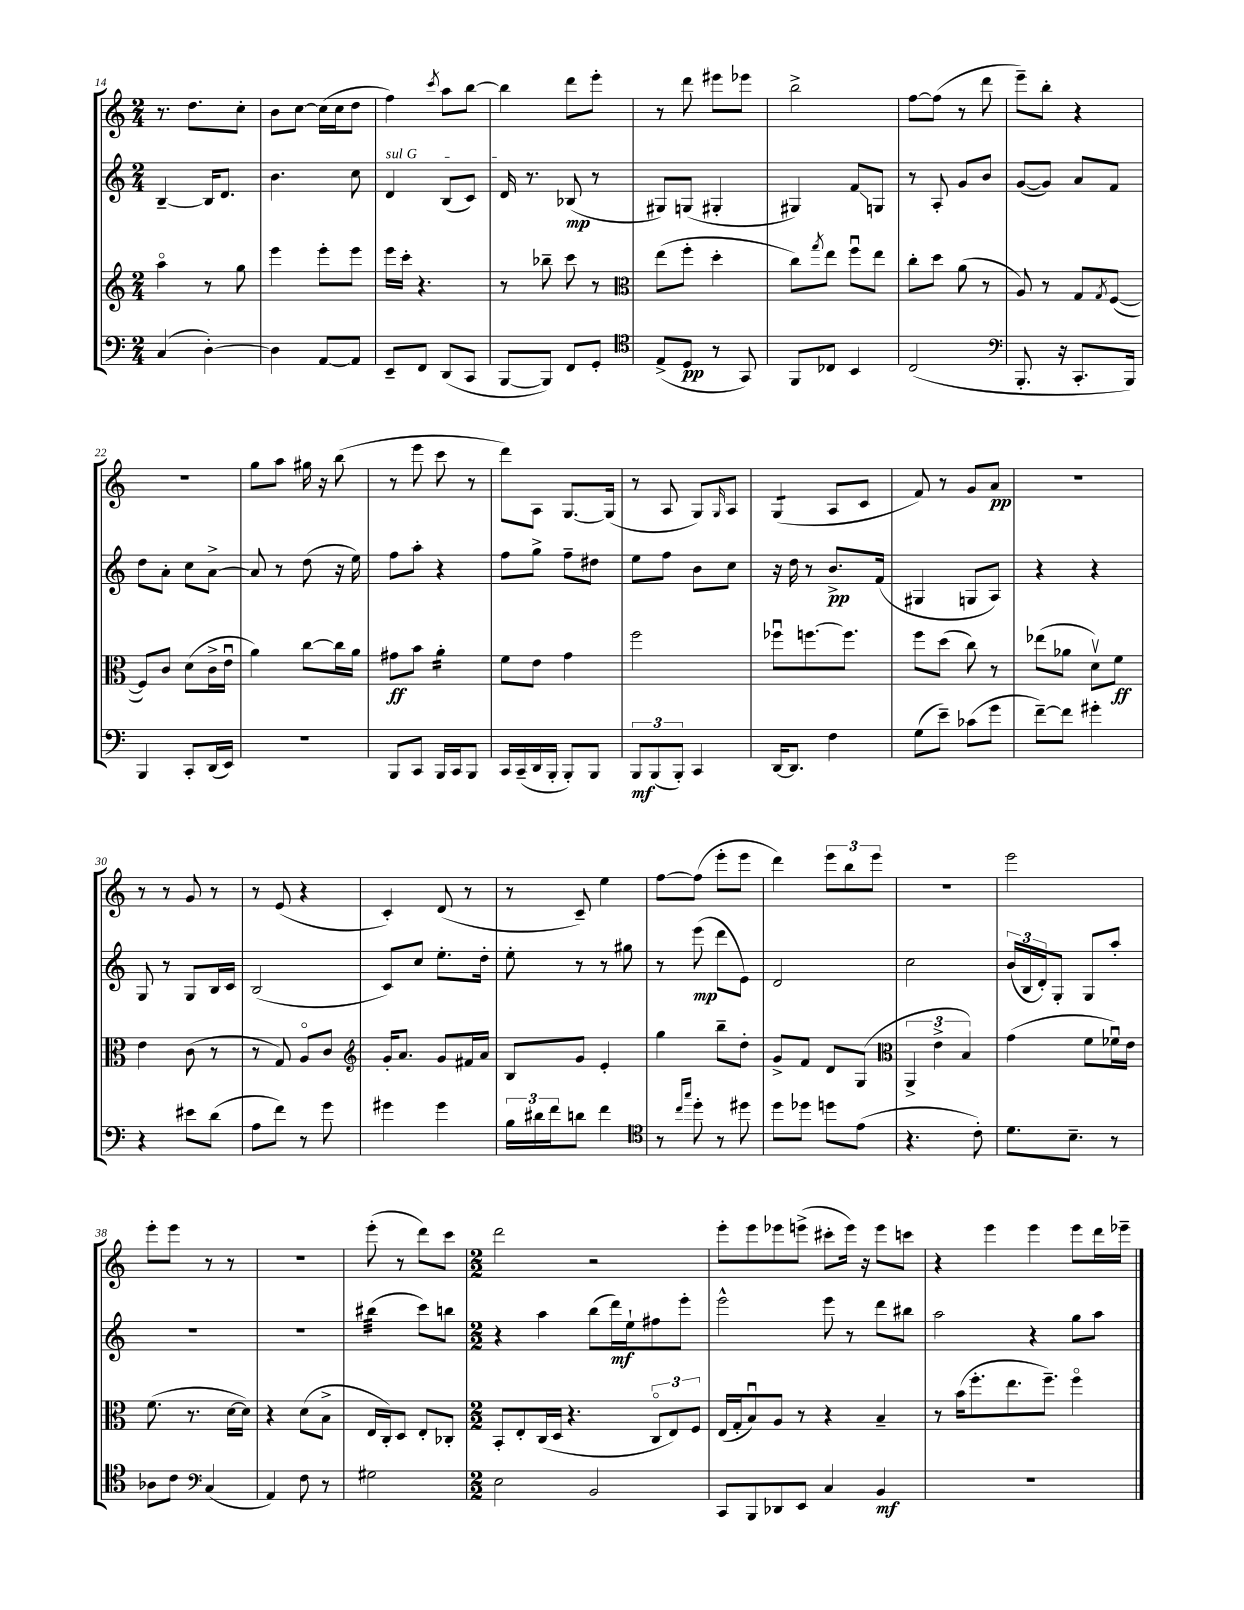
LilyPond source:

<<
\new StaffGroup <<
\new Staff = "s0" {
    \clef treble \key c \major \numericTimeSignature \time 2/4
    r8. d''8. c''8-. |
    b'8 c''8~ c''16( c''16 d''8 |
    f''4) \acciaccatura { c'''8 } a''8 b''8~ |
    b''4 d'''8 e'''8-. |
    r8 d'''8 eis'''8 ees'''8 |
    b''2-> |
    f''8~ f''8( r8 d'''8 |
    e'''8--) b''8-. r4 |
    R2 |
    g''8 a''8 gis''16 r16 b''8( |
    r8 e'''8 c'''8 r8 |
    d'''8) a8 g8.~ g16( |
    r8 a8 g8) \grace { g16 } a8 |
    g4:8( a8 c'8 |
    f'8) r8 g'8 a'8\pp |
    r2 |
    r8 r8 g'8 r8 |
    r8 e'8( r4 |
    c'4-.) d'8( r8 |
    r8 c'8--) e''4 |
    f''8~ f''8( e'''8-. e'''8 |
    d'''4) \tuplet 3/2 { e'''8 b''8 e'''8 } |
    R2 |
    e'''2 |
    e'''8-. e'''8 r8 r8 |
    r2 |
    e'''8-.( r8 d'''8) c'''8 |
    \numericTimeSignature \time 2/2 d'''2 r2 |
    e'''8-. e'''8 ees'''8 e'''8->( cis'''8-. e'''16) r16 e'''8 c'''8 |
    r4 e'''4 e'''4 e'''8 d'''16 ees'''16-- \bar "|." |
}
\new Staff = "s1" {
    \clef treble \key c \major \numericTimeSignature \time 2/4
    b4~-- b16 d'8. |
    b'4. c''8 |
    \once \override TextSpanner.bound-details.left.text = \markup { \italic "sul G" } d'4\startTextSpan b8( c'8) |
    d'16\stopTextSpan r8. bes8\mp( r8 |
    gis8) g8( gis4-. |
    gis4) f'8\glissando g8 |
    r8 a8-. g'8 b'8 |
    g'8~( g'8) a'8 f'8 |
    d''8 a'8-. c''8 a'8~-> |
    a'8 r8 d''8( r16 e''16) |
    f''8 a''8-. r4 |
    f''8 g''8-> f''8-- dis''8 |
    e''8 f''8 b'8 c''8 |
    r16 d''16 r8 b'8.->\pp f'16( |
    gis4 g8 a8) |
    r4 r4 |
    g8 r8 g8 b16 c'16 |
    b2( |
    c'8) c''8 e''8.-. d''16-. |
    e''8-. r8 r8 gis''8 |
    r8 e'''8\mp( d'''8 e'8) |
    d'2 |
    c''2 |
    \tuplet 3/2 { b'16( b16 d'16-.) } g8-. g8 a''8-. |
    R2 |
    r2 |
    bis''4:32( c'''8) b''8 |
    \numericTimeSignature \time 2/2 r4 a''4 b''8( d'''16\mf) e''16-! fis''8 e'''8-. |
    e'''2-^ e'''8 r8 d'''8 bis''8 |
    a''2 r4 g''8 a''8 \bar "|." |
}
\new Staff = "s2" {
    \clef treble \key c \major \numericTimeSignature \time 2/4
    a''4\flageolet r8 g''8 |
    e'''4 e'''8-. e'''8 |
    e'''16 c'''16-. r4. |
    r8 bes''8-- c'''8 r8 |
    \clef alto e''8( f''8-. d''4-. |
    c''8) \acciaccatura { g''8 } e''8 f''8\downbow e''8 |
    c''8-. d''8 a'8( r8 |
    a8) r8 g8 \acciaccatura { g8 } f8~( |
    f8) c'8 d'8( c'16-> e'16\downbow |
    a'4) c''8~ c''16 a'16 |
    gis'8\ff b'8 a'4:16-. |
    f'8 e'8 g'4 |
    f''2 |
    fes''8\downbow f''8.~ f''8. |
    f''8 d''8( c''8) r8 |
    ees''8( aes'8 d'8\upbow) f'8\ff |
    e'4 c'8( r8 |
    r8 g8) a8\flageolet c'8 |
    \clef treble g'16-. a'8. g'8 fis'16 a'16 |
    b8 g'8 e'4-. |
    g''4 b''8-- d''8-. |
    g'8-> f'8 d'8 g8( |
    \clef alto \tuplet 3/2 { a,4-> e'4-> b4) } |
    g'4( f'8 fes'16\downbow) e'16 |
    f'8.( r8. d'16~ d'16) |
    r4 d'8( b8-> |
    e16 c16-.) d8 e8-. ces8-. |
    \numericTimeSignature \time 2/2 b,8-. e8-. c16( d16 r4. \tuplet 3/2 { c8\flageolet e8) f8 } |
    e16( g16-. b8\downbow) a8 r8 r4 b4-- |
    r8 b'16( f''8.-. e''8. f''8.--) f''4\flageolet \bar "|." |
}
\new Staff = "s3" {
    \clef bass \key c \major \numericTimeSignature \time 2/4
    c4( d4~-.) |
    d4 a,8~ a,8 |
    e,8-- f,8 d,8( c,8 |
    b,,8~ b,,8) f,8 g,8-. |
    \clef tenor e8->( d8\pp r8 g,8) |
    f,8 ces8 b,4 |
    c2( |
    \clef bass b,,8.-. r16 c,8.-. b,,16) |
    b,,4 c,8-. d,16( e,16) |
    R2 |
    b,,8 c,8 b,,16 c,16 b,,8 |
    c,16 c,16--( d,16 b,,16-. b,,8-.) b,,8 |
    \tuplet 3/2 { b,,8\mf b,,8( b,,8-.) } c,4 |
    d,16~ d,8. f4 |
    g8( e'8--) ces'8( g'8 |
    f'8~--) f'8 gis'4-. |
    r4 eis'8 d'8( |
    a8 f'8) r8 g'8 |
    gis'4 gis'4 |
    \tuplet 3/2 { b16 dis'16 f'16 } d'8 f'4 |
    \clef tenor r8 \grace { c''16 g''16 } d''8-. r8 dis''8 |
    d''8 des''8 d''8 e'8( |
    r4. c'8-.) |
    d'8. b8.-- r8 |
    aes8 c'8 \clef bass c4( |
    a,4) f8 r8 |
    gis2 |
    \numericTimeSignature \time 2/2 e2 b,2 |
    c,8 b,,8 des,8 e,8 c4 b,4\mf |
    R1 \bar "|." |
}
>>
>>
\layout { \context { \Score currentBarNumber = #14 } }
